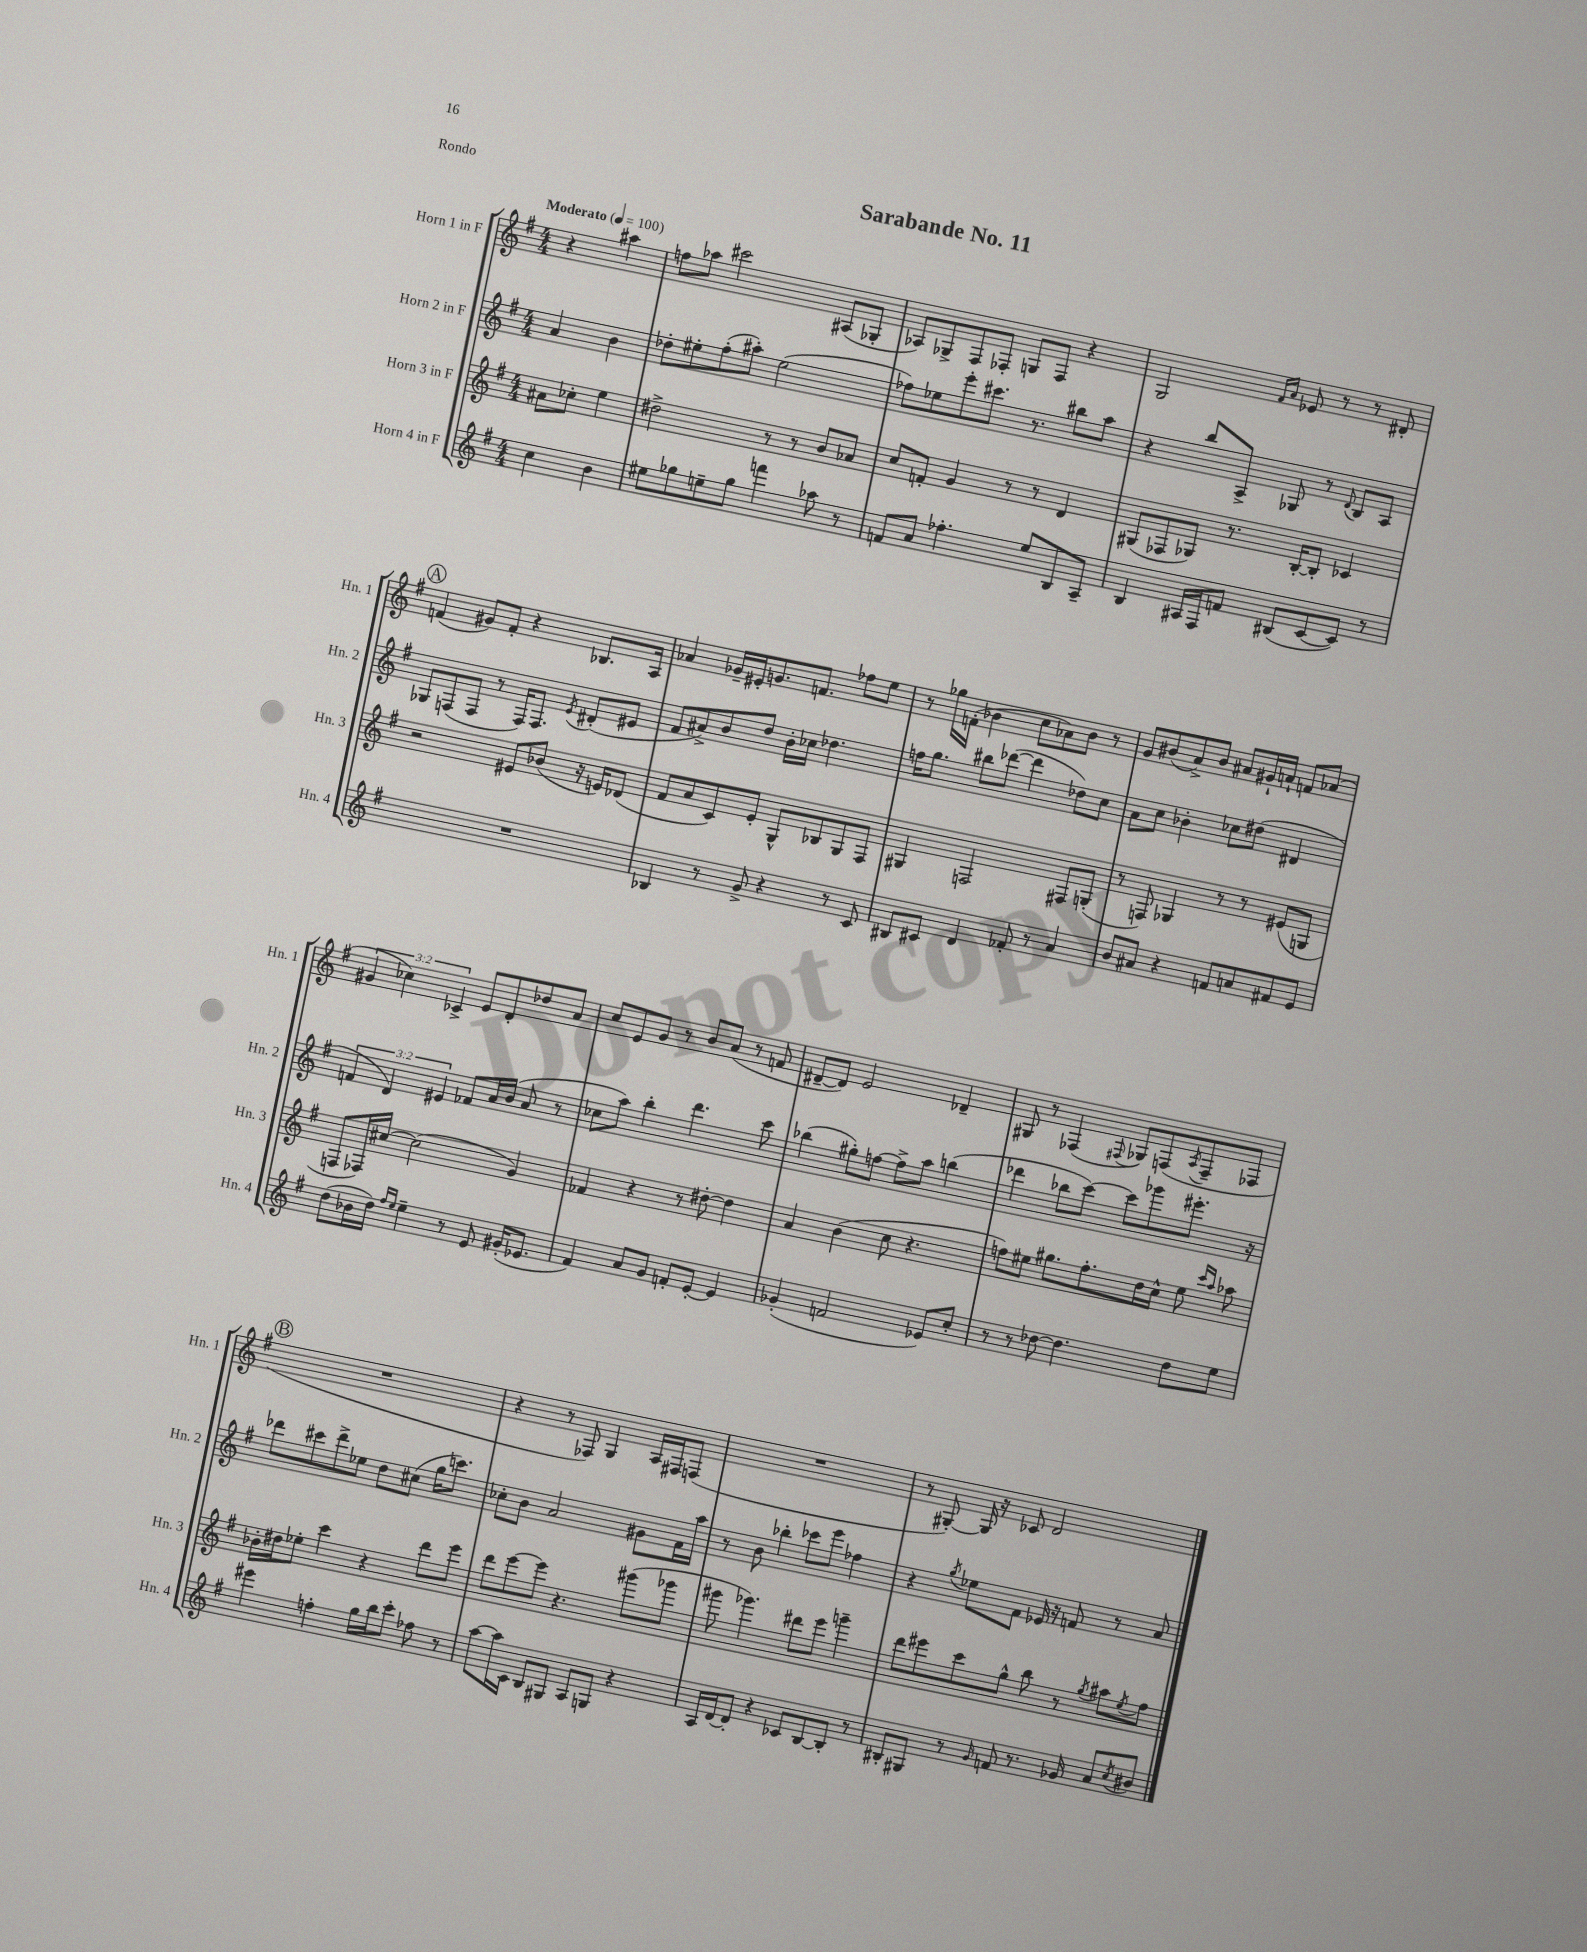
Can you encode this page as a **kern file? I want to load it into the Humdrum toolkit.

**kern	**kern	**kern	**kern
*part4	*part3	*part2	*part1
*staff4	*staff3	*staff2	*staff1
*I"Horn 4 in F	*I"Horn 3 in F	*I"Horn 2 in F	*I"Horn 1 in F
*I'Hn. 4	*I'Hn. 3	*I'Hn. 2	*I'Hn. 1
*clefG2	*clefG2	*clefG2	*clefG2
*k[f#]	*k[f#]	*k[f#]	*k[f#]
*M4/4	*M4/4	*M4/4	*M4/4
*MM100	*MM100	*MM100	*MM100
=	=	=	=
!	!	!	!LO:TX:a:B:t=Moderato
4cc\	8a#X\L	4a/	4r
.	8cc-X'\J	.	.
4b\	4ee\	4b\	4aa#X\
=1	=1	=1	=1
8ee#X\L	2dd#X^\	8dd-X'\L	8ffn\L
8gg-X\	.	8ee#X'\	8aa-X\J
8een~\	.	(8ff#'\	2ccc#X\
8gg-\J	.	8aa#X'\J)	.
4fffn\	8r	(2ee#\	.
.	8r	.	.
8aa-X\	8b/L	.	(8A#X/L
8r	8a-X/J	.	8G-X'/J
=2	=2	=2	=2
8fn/L	8cc/L	8ff-X\L)	8A-X/L)
8a/J	8fn'/J	8ee-X\	8G-X^/
4.ff-X'\	4g/	8eee'\	8F#/
.	.	8.ccc#X\J	8F-X'/J
.	8r	.	8Gn/L
.	.	8.r	.
8ee/L	8r	.	8F-/J
8B/	4d/	8bb#X\L	4r
8A~/J	.	8aa\J	.
=3	=3	=3	=3
4B/	(8G#X/L	4r	2G/
.	8F-X/	.	.
16A#X/LL	8G-X/J)	8bb/L	.
16F#/J	.	.	.
8fn/J	8.r	8A^/J	.
.	.	.	16qqf#/LL
.	.	.	16qqa/JJ
(8B#X/L	.	8G-X/	8e-X/
.	[16B'/KL	.	.
[8c/	8B'/J]	8r	8r
.	.	8qqd/	.
8c/J])	4c-X/	8B/L	8r
8r	.	8A/J	8d#X'/
!!LO:LB:g=z
!!LO:REH:place=s1:t=A
=4	=4	=4	=4
1r	2r	8G-X/L	(4fn/
.	.	(8Fn/	.
.	.	8F/J	8g#X/L)
.	.	8r	8f'/J
.	8e#X/L	16F/KL)	4r
.	.	8.F/J	.
.	(8b-X/J	.	.
.	.	8qe/	.
.	16r	(8d#X'/L	8.B-X/L
.	16en/KL)	.	.
.	(8d-X/J	8e#X/J	.
.	.	.	16A/Jk
=5	=5	=5	=5
4B-X/	8f#/L	8f#/L	4a-X/
.	8a/	8a#X^/)	.
8r	8c/)	8b/	16g-X~/LL
.	.	.	16e#X'/J
8g^/	8e'/J	8dd/J	8.gn/
4r	8G^^/L	16b'\LL	.
.	.	16cc-X\JJ	8.fn/J
.	8B-X/	4.dd-X\	.
8r	8G/	.	8ff-X\L
8c/	8F#/J	.	8ee\J
=6	=6	=6	=6
8B#X/L	4G#X/	16ffn\KL	8r
.	.	8.gg\J	.
8c#X/J	.	.	16gg-X\LL
.	.	.	(16fn'\JJ
4d/	2Fn/	8bb#X\L	4b-X\
.	.	([8ddd-X\J	.
8f-X'/	.	4ddd-\]	8cc\L
8r	.	.	8a-X\)
4a/	8F#X/L	8dd-X\L)	8b-\J
.	(8Gn'/J	8cc\J	8r
=7	=7	=7	=7
8b/L	8r	8a\L	8g/L
8a#X/J	8Fn/)	8cc\J	(8b#X/
4r	4G-X/	4b-X'\	8a^/)
.	.	.	8b#/J
8fn/L	8r	8cc-X\L	8a#X/L
8an/	8r	(8dd#X\J	16g#X`/L
.	.	.	16an`/JJ
8f#X/	(8e#X/L	4d#X/	8fn/L
8e/J	8Gn/J	.	(8a-X/J
!!LO:LB:g=z
=8	=8	=8	=8
(8dd\L	8Fn/L	6fn/	6g#X/
16b-X\L	16F-X/L)	.	.
.	.	6d/)	6cc-X\)
16dd\JJ)	[16cc#X/JJ	.	.
16qqff#/LL	.	.	.
16qqee/JJ	.	.	.
4ee~\	(2cc#\]	.	.
.	.	6e#X/	6c-X^/
8r	.	8f-X/L	8e/L
8e/	.	16a/L	8d'/
.	.	(16b/JJ	.
(16g#X'/KL	4g/)	8a/	8dd-X/
8.e-X/J	.	.	.
.	.	8r	8a/J
=9	=9	=9	=9
4f#/)	4f-X/	8cc-X\L	8cc/L
.	.	8aa\J)	8e/
8a/L	4r	4bb'\	8g/J
8g/J	.	.	8r
8fn'/L	8r	4.ddd\	8b/L
[8e'/J	[8dd#X'\	.	(8a/J
4e/]	4dd#\]	.	8r
.	.	8ccc\	8fn/
=10	=10	=10	=10
(4g-X'/	4a/	(4bb-X\	[8d#X~/L
.	.	.	8d#/J])
2fn/	(4b\	8gg#X'\L)	2e/
.	.	[8ffn\J	.
.	8cc\	8ff^\L]	.
.	4.r	8aa\J	.
8e-X/L)	.	(4bbn\	4d-X~/
8cc'/J	.	.	.
=11	=11	=11	=11
8r	8ffn\L)	4ddd-X\	8G#X/
8r	8ee#X\J	.	8r
[8dd-X\	8.gg#X\L	8bb-X\L	(4F-X/
4.dd-\]	.	[8ccc\J)	.
.	8.ff'\	.	.
.	.	.	8qqF#X/
.	.	8ccc\L]	8G-X/L)
.	16dd\L	8ggg-X\	(8Fn/
.	16cc^^\JJ	.	.
.	.	.	8qA/
8dd-\L	8ee#\	8.eee#X'\J	8F~/
.	16qqccc/LL	.	.
.	16qqaa/JJ	.	.
8ee\J	8aa-X\	.	8F-X/J
.	.	16r	.
!!LO:LB:g=z
!!LO:REH:place=s1:t=B
=12	=12	=12	=12
4eee#X\	16b-X'\LL	8ddd-X\L	1r
.	16dd#X\J	.	.
.	8ee-X'\J	8ccc#X\	.
4ffn'\	4ccc\	8ddd-^\	.
.	.	8ee-X\J	.
16gg\LL	4r	8dd\L	.
16bb\J	.	.	.
8ccc'\J	.	(8cc#X\J	.
8ff-X\	8ddd\L	16gg\KL	.
.	.	8.cccn\J)	.
8r	8eee\J	.	.
=13	=13	=13	=13
[8aa\L	8ddd\L	8cc-X'\L	4r
16aa\L]	[8eee\	8b\J	.
16c\JJ	.	.	.
8B/L	8eee\J]	2a/	8r
8G#X/J	4.r	.	8F-X/)
8A/L	.	.	4G/
8Gn/J	.	.	.
4r	(8ggg#X\L	8g#X\L	16A/LL
.	.	.	16F#X/J
.	8ggg-X\J	16f#\L	(8Fn/J
.	.	16aa\JJ	.
=14	=14	=14	=14
16A/LL	8ggg#X\	8r	1r
[16d/J	.	.	.
8d'/J]	4.ggg-X\)	8b\	.
4r	.	4bb-X'\	.
8c-X/L	8ddd#X\L	8ccc-X\L	.
[8B/	8eee\J	8eee\J	.
8B'/J]	4gggn~\	4ff-X\	.
8r	.	.	.
=15	=15	=15	=15
8B#X'/L	8ddd\L	4r	8r
8G#X/J	8eee#X\	.	[8G#X'/)
.	.	8qgg/	.
8r	8ccc\	8ee-X\L	16G#/]
.	.	.	16r
16qqg/	.	.	.
8fn/	8gg^^\J	8f#\J	8c-X/
8.r	8bb\	16e-X/	2d/
.	.	16r	.
.	8r	8fn/	.
16g-X/	.	.	.
.	8qgg/	.	.
8a/L	8aa#X\L	8r	.
8qcc/	8qee/	.	.
8b#X/J	8ff#\J	8a/	.
==	==	==	==
*-	*-	*-	*-
